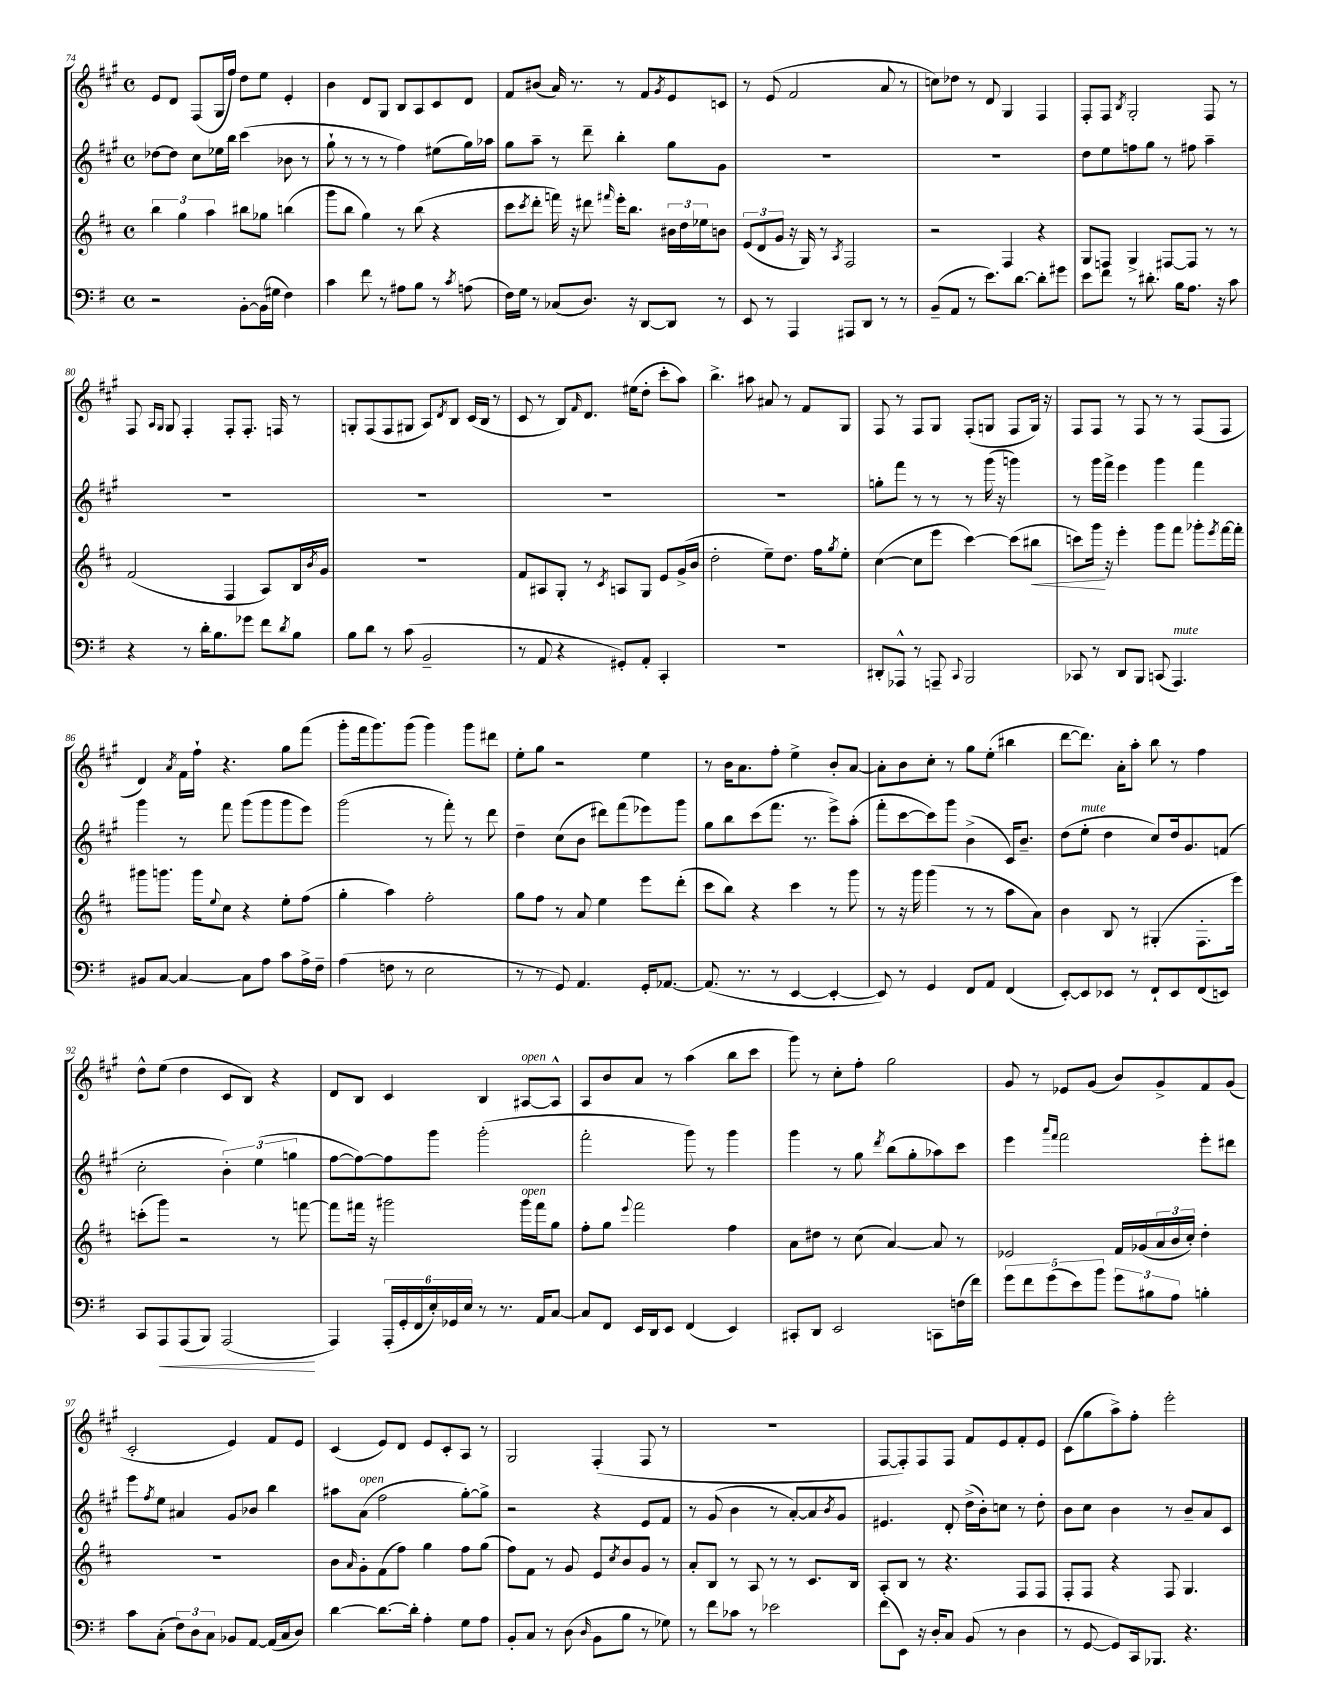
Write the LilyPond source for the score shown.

<<
\new StaffGroup <<
\new Staff = "s0" {
    \clef treble \key a \major \defaultTimeSignature \time 4/4
    e'8 d'8 fis8( gis16 fis''16) d''8 e''8 e'4-. |
    b'4 d'8 gis8 b8 a8 cis'8 d'8 |
    fis'8 bis'8( a'16) r8. r8 fis'8 \acciaccatura { gis'8 } e'8 c'8 |
    r8 e'8( fis'2 a'8 r8 |
    c''8) des''8 r8 d'8 gis4 fis4 |
    fis8-. fis8 \acciaccatura { b8 } gis2-. fis8 r8 |
    fis8 \grace { a16 gis16 } gis8 fis4-. fis8-. fis8.-. f16 r8 |
    g8-. fis8( fis8 gis8 a8) \acciaccatura { d'8 } b8 cis'16( b16 r8 |
    cis'8 r8 b8) \grace { fis'16 } d'8. eis''16( d''8-. cis'''8-. a''8) |
    b''4.-> ais''8 ais'8 r8 fis'8 gis8 |
    fis8 r8 fis8 gis8 fis8-.( g8 fis8 g16) r16 |
    fis8 fis8 r8 fis8 r8 r8 fis8( fis8 |
    d'4) \acciaccatura { a'8 } fis'16 fis''16-! r4. gis''8 fis'''8( |
    gis'''8-. fis'''16 gis'''8.) gis'''8( gis'''4) gis'''8 dis'''8 |
    e''8-. gis''8 r2 e''4 |
    r8 b'16 a'8. fis''8-. e''4-> b'8-. a'8~ |
    a'8-. b'8 cis''8-. r8 gis''8 e''8-.( bis''4 |
    d'''8~ d'''8.) a'16-. a''8-. b''8 r8 fis''4 |
    d''8-^ e''8( d''4 cis'8 b8) r4 |
    d'8 b8 cis'4 b4 ais8~^\markup { \italic "open" } ais8-^ |
    a8 b'8 a'8 r8 a''4( b''8 cis'''8 |
    gis'''8) r8 cis''8-. fis''8-. gis''2 |
    gis'8 r8 ees'8 gis'8( b'8) gis'8-> fis'8 gis'8( |
    cis'2-. e'4) fis'8 e'8 |
    cis'4( e'8) d'8 e'8 cis'8-. a8 r8 |
    gis2 fis4-.( fis8 r8 |
    R1 |
    fis8~ fis8-.) fis8 fis8 fis'8 e'8 fis'8-. e'8 |
    cis'8( gis''8 a''8->) fis''8-. e'''2-. \bar "|." |
}
\new Staff = "s1" {
    \clef treble \key a \major \defaultTimeSignature \time 4/4
    des''8~ des''8 cis''8 ees''16 b''16 cis'''4( bes'8 r8 |
    gis''8-! r8 r8 r8 fis''4) eis''8( gis''16) aes''16 |
    gis''8 a''8-- r8 d'''8-- b''4-. gis''8 gis'8 |
    R1 |
    R1 |
    d''8 e''8 f''8 gis''8 r8 fis''8 a''4-- |
    R1 |
    R1 |
    R1 |
    R1 |
    g''8-. fis'''8 r8 r8 r8 gis'''16( r16 g'''4) |
    r8 gis'''16 fis'''16-> e'''4 gis'''4 fis'''4 |
    gis'''4 r8 fis'''8 gis'''8( gis'''8 gis'''8 e'''8) |
    gis'''2( r8 fis'''8-.) r8 d'''8 |
    d''4-- cis''8( b'8 dis'''8) fis'''8( ees'''8) gis'''8 |
    gis''8 b''8 cis'''8( fis'''8. r8. e'''8->) a''8-.( |
    fis'''8-. cis'''8~ cis'''8) gis'''8 b'4->( cis'16) b'8.-- |
    d''8( e''8-.^\markup { \italic "mute" } d''4 cis''8) d''16 gis'8. f'8( |
    cis''2-. \tuplet 3/2 { b'4-.) e''4( g''4 } |
    fis''8~ fis''8~) fis''8 gis'''8 gis'''2-.( |
    fis'''2-. gis'''8) r8 gis'''4 |
    gis'''4 r8 gis''8 \acciaccatura { d'''8 } b''8( gis''8-. aes''8) cis'''8 |
    e'''4 \grace { a'''16 fis'''16 } fis'''2 e'''8-. dis'''8 |
    e'''8 \acciaccatura { fis''8 } e''8 ais'4 gis'8 bes'8 b''4 |
    ais''8 a'8^\markup { \italic "open" }( fis''2 gis''8~-.) gis''8-> |
    r2 r4 e'8 fis'8 |
    r8 gis'8( b'4 r8 a'8~-.) a'8 \acciaccatura { b'8 } gis'8 |
    eis'4. d'8-. d''16->( b'16-.) c''8 r8 d''8-. |
    b'8 cis''8 b'4 r8 b'8-- a'8 cis'8 \bar "|." |
}
\new Staff = "s2" {
    \clef treble \key d \major \defaultTimeSignature \time 4/4
    \tuplet 3/2 { b''4 g''4 a''4 } bis''8 ges''8 b''4( |
    g'''8 b''8 g''4) r8 b''8( r4 |
    cis'''8 \acciaccatura { cis'''8 } d'''8-. f'''16) r16 dis'''8 \grace { fis'''16 } e'''16-. b''8. \tuplet 3/2 { bis'16 d''16 ees''16 } b'8 |
    \tuplet 3/2 { e'8( d'8 g'8 } r16 g16) r8 \acciaccatura { a8 } fis2 |
    r2 fis4 r4 |
    g8 f8 g4-> fis8~ fis8 r8 r8 |
    fis'2( fis4 a8) b16 \acciaccatura { b'8 } g'16 |
    R1 |
    fis'8 ais8 g8-. r8 \acciaccatura { cis'8 } a8 g8 e'8 g'16->( b'16 |
    d''2-. e''8--) d''8. fis''16 \acciaccatura { g''8 } e''8-. |
    cis''4~( cis''8 e'''8 cis'''4~) cis'''8( bis''8\< |
    c'''8) g'''16\! r16 e'''4-. g'''8 fis'''8 ges'''8-. \acciaccatura { e'''8 } fis'''16~ fis'''16-. |
    gis'''8 g'''8. g'''16 \appoggiatura { e''8 } cis''8 r4 e''8-. fis''8( |
    g''4-. a''4) fis''2-. |
    g''8 fis''8 r8 a'8 e''4 e'''8 d'''8-.( |
    cis'''8 b''8) r4 cis'''4 r8 g'''8 |
    r8 r16 g'''16 g'''4( r8 r8 a''8 a'8) |
    b'4 b8 r8 gis4-.( fis8.-. e'''16) |
    c'''8-.( g'''8) r2 r8 f'''8~ |
    f'''8 fis'''16 r16 gis'''2 gis'''16^\markup { \italic "open" } fis'''16 g''8 |
    fis''8-. g''8 \appoggiatura { e'''8 } fis'''2 fis''4 |
    a'8 dis''8 r8 cis''8( a'4~) a'8 r8 |
    ees'2 fis'16 ges'16( \tuplet 3/2 { a'16 b'16 cis''16-.) } d''4-. |
    R1 |
    b'8 \grace { a'16 } g'8-. fis'8( fis''8) g''4 fis''8 g''8( |
    fis''8) fis'8 r8 g'8 e'8 \acciaccatura { cis''8 } b'8 g'8 r8 |
    a'8-. b8 r8 a8 r8 r8 cis'8. b16 |
    a8-. b8 r8 r4. fis8 fis8 |
    fis8-. fis8 r4 fis8 g4. \bar "|." |
}
\new Staff = "s3" {
    \clef bass \key g \major \defaultTimeSignature \time 4/4
    r2 b,8~-. b,16( gis16 fis4) |
    c'4 fis'8 r8 ais8 b8 r8 \acciaccatura { c'8 } a8( |
    fis16) g16 r8 ces8( d8.) r16 d,8~ d,8 r8 |
    e,8 r8 a,,4 ais,,8 d,8 r8 r8 |
    b,8--( a,8 r8 e'8.) d'8.~ d'8-. gis'8 |
    e'8 fis'8 r8 dis'8.-. b16 a8. r16 c'8 |
    r4 r8 d'16-. b8. ges'8 fis'8 \acciaccatura { d'8 } b8 |
    b8 d'8 r8 c'8( b,2-- |
    r8 a,8 r4 gis,8-.) a,8-. c,4-. |
    R1 |
    dis,8-. aes,,8-^ r8 a,,8-- \appoggiatura { c,8 } b,,2 |
    ces,8 r8 d,8 b,,8 c,8( a,,4.^\markup { \italic "mute" }) |
    bis,8 c8~ c4~ c8 a8 c'8 a16-> fis16-- |
    a4( f8 r8 e2 |
    r8 r8 g,8) a,4. g,16-. aes,8.~ |
    aes,8.( r8. r8 e,4~ e,4~-. |
    e,8) r8 g,4 fis,8 a,8 fis,4( |
    e,8~-.) e,8 ees,8 r8 fis,8-! ees,8 fis,8( e,8) |
    c,8 a,,8\< a,,8( b,,8) a,,2\!( |
    a,,4) \tuplet 6/4 { a,,16-.( g,16-. fis,16 e16-.) ges,16 e16 } r8 r8. a,16 c8~ |
    c8 fis,8 e,16 d,16 e,8 fis,4( e,4) |
    cis,8-. d,8 e,2 c,8 f16( fis'16) |
    \tuplet 5/4 { g'8 fis'8 g'8( e'8) b'8 } \tuplet 3/2 { g'8 bis8 a8 } b4-. |
    c'8 c8-.( \tuplet 3/2 { fis8) d8 c8 } bes,8 a,8~ a,16( c16 d8) |
    d'4~ d'8.~ d'16-. a4-. g8 a8 |
    b,8-. c8 r8 d8( \grace { d16 } b,8 b8 r8 ges8) |
    r8 fis'8 ces'8 r8 ees'2 |
    fis'8( e,8) r16 d16-. c8 b,8( r8 d4 |
    r8 g,8~ g,8) c,16 bes,,8. r4. \bar "|." |
}
>>
>>
\layout { \context { \Score currentBarNumber = #74 } }
